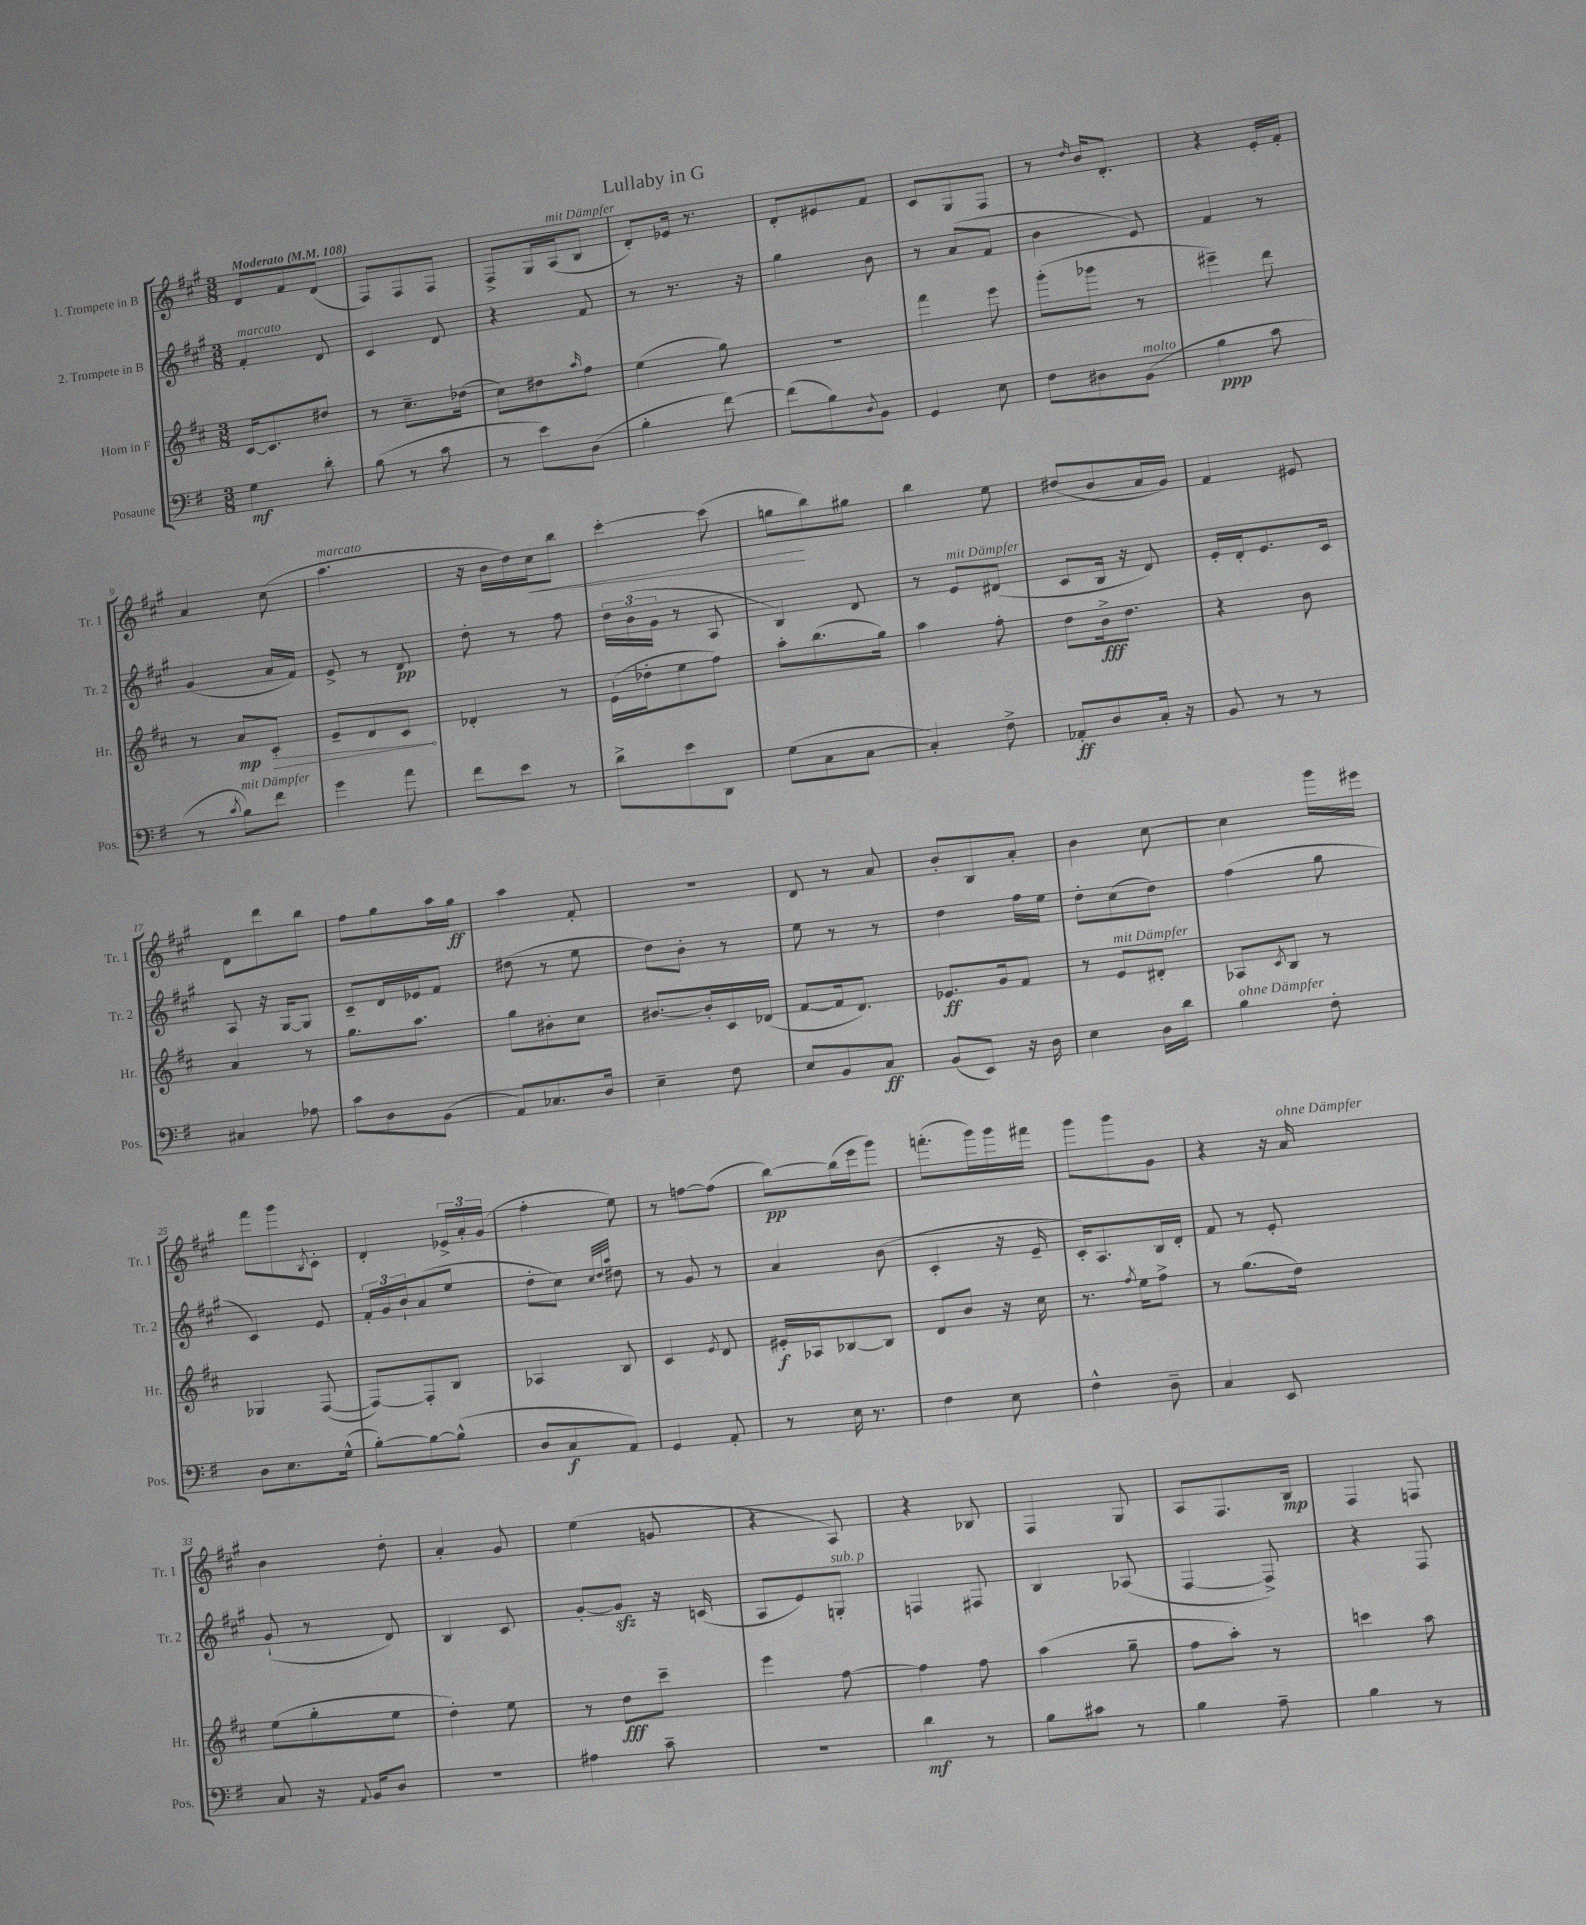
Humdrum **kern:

**kern	**dynam	**kern	**dynam	**kern	**dynam	**kern	**dynam
*part4	*part4	*part3	*part3	*part2	*part2	*part1	*part1
*staff4	*staff4	*staff3	*staff3	*staff2	*staff2	*staff1	*staff1
*I"Posaune	*	*I"Horn in F	*	*I"2. Trompete in B	*	*I"1. Trompete in B	*
*I'Pos.	*	*I'Hr.	*	*I'Tr. 2	*	*I'Tr. 1	*
*clefF4	*	*clefG2	*	*clefG2	*	*clefG2	*
*k[f#]	*	*k[f#c#]	*	*k[f#c#g#]	*	*k[f#c#g#]	*
*M3/8	*	*M3/8	*	*M3/8	*	*M3/8	*
*MM108	*	*MM108	*	*MM108	*	*MM108	*
=1	=1	=1	=1	=1	=1	=1	=1
!	!	!	!	!	!	!LO:TX:a:B:t=Moderato	!
!	!	!	!	!LO:TX:a:i:t=marcato	!	!	!
4G\	mf	[16c#/KL	.	4f#'/	.	8d/L	.
.	.	8.c#/]	.	.	.	.	.
.	.	.	.	.	.	8f#/	.
8d'\	.	8dd#X/J	.	8d/	.	(8d/J	.
=2	=2	=2	=2	=2	=2	=2	=2
(8B\	.	8r	.	4c#/	.	8F#/L)	.
8r	.	8.cc#~\L	.	.	.	8F#/	.
8c\	.	.	.	8d/	.	8F#/J	.
.	.	(16dd-X\Jk	.	.	.	.	.
=3	=3	=3	=3	=3	=3	=3	=3
8r	.	8cc#\L)	.	4r	.	8F#^/L	.
8e\L)	.	8dd#X\	.	.	.	16G#/L	.
!	!	!	!	!	!	!LO:TX:a:i:t=mit Dämpfer	!
.	.	.	.	.	.	(16A/J	.
.	.	16qqaa/	.	.	.	.	.
(8D\J	.	8ff#\J	.	8f#/	.	8B/J	.
=4	=4	=4	=4	=4	=4	=4	=4
4B'\	.	(4ee\	.	8r	.	8d'/L)	.
.	.	.	.	8.r	.	16e-X/Jk	.
.	.	.	.	.	.	8.r	.
[8f#\)	.	8gg\)	.	.	.	.	.
.	.	.	.	16r	.	.	.
=5	=5	=5	=5	=5	=5	=5	=5
(8f#\L]	.	4.r	.	4gg#\	.	8d'/L	.
8B\)	.	.	.	.	.	8e#X/	.
8qqD/	.	.	.	.	.	.	.
8BB\J	.	.	.	8b\	.	8f#/J	.
=6	=6	=6	=6	=6	=6	=6	=6
4GG/	.	4fff#\	.	8r	.	8c#/L	.
.	.	.	.	(8a/L	.	8G#/	.
8E\	.	8eee\	.	8f#/J	.	8F#/J	.
=7	=7	=7	=7	=7	=7	=7	=7
8F#\L	.	(8ggg'\L	.	4b\	.	8r	.
.	.	.	.	.	.	16qqdd/	.
8D#X\	.	8ggg-X\J	.	.	.	16b/KL	.
.	.	.	.	.	.	8.d'/J	.
!LO:TX:a:i:t=molto	!	!	!	!	!	!	!
(8BB\J	.	8r	.	8e/)	.	.	.
=8	=8	=8	=8	=8	=8	=8	=8
4B\	ppp	4eee#X~\)	.	4f#/	.	4r	.
8c\	.	8ddd\	.	8r	.	16e'/LL	.
.	.	.	.	.	.	16f#'/JJ	.
!!LO:LB:g=z
=9	=9	=9	=9	=9	=9	=9	=9
8r	.	8r	.	(4g#/	.	4a/	.
8qc/	.	.	.	.	.	.	.
!LO:TX:a:i:t=mit Dämpfer	!	!	!	!	!	!	!
8B\L)	.	8a/L	mp	.	.	.	.
!	!	!	!LO:HP:b	!	!	!	!
8f#\J	.	8c#'/J	>	16a/LL	.	(8cc#\	.
.	.	.	.	16f#/JJ)	.	.	.
=10	=10	=10	=10	=10	=10	=10	=10
!	!	!	!	!	!	!LO:TX:a:i:t=marcato	!
4g\	.	8e~/L	.	8e^/	.	4.aa\	.
.	.	8d/	.	8r	.	.	.
8a\	.	8c#/J	.	8d/	pp	.	.
.	.	.	]	.	.	.	.
=11	=11	=11	=11	=11	=11	=11	=11
8f#\L	.	4d-X'/	.	8dd'\	.	16r	.
.	.	.	.	.	.	16b\LL	.
8e\J	.	.	.	8r	.	16dd\)	.
!	!	!	!	!	!	!	!LO:HP:b
.	.	.	.	.	.	16cc#\J	<
8r	.	8r	.	8ff#\	.	8bb\J	.
=12	=12	=12	=12	=12	=12	=12	=12
8d^\L	.	(16e`\LL	.	24dd\LL	.	[4ccc#'\	.
.	.	.	.	(24b\	.	.	.
.	.	16dd-X'\J	.	.	.	.	.
.	.	.	.	24g#\JJ	.	.	.
8e\	.	8ee\	.	8r	.	.	.
8DD\J	.	8ff#\J)	.	8A/	.	(8ccc#\]	.
=13	=13	=13	=13	=13	=13	=13	=13
(8G\L	.	8aa'\L	.	4B/)	.	8ggn\L	.
8C\	.	(8.bb\	.	.	.	8bb\)	[
[8C\J	.	.	.	8d/	.	8gg#X\J	.
.	.	16gg\Jk)	.	.	.	.	.
=14	=14	=14	=14	=14	=14	=14	=14
4C'/])	.	4aa\	.	8r	.	4bb\	.
!	!	!	!	!LO:TX:a:i:t=mit Dämpfer	!	!	!
.	.	.	.	8e/L	.	.	.
8F#^\	.	8ff#'\	.	(8d#X/J	.	8ee\	.
=15	=15	=15	=15	=15	=15	=15	=15
8AA-X'/L	ff	8dd\L	.	8c#/L	.	(8dd#X/L	.
8D/	.	16b^\k	fff	16B/Jk	.	8b/	.
.	.	8.dd\J	.	16r	.	.	.
16C'/Jk	.	.	.	8d/)	.	16a/L	.
16r	.	.	.	.	.	16g#/JJ)	.
=16	=16	=16	=16	=16	=16	=16	=16
8BB/	.	4r	.	16e'/LL	.	4f#/	.
.	.	.	.	16d'/J	.	.	.
8r	.	.	.	8.e/	.	.	.
8r	.	8b\	.	.	.	8e#X/	.
.	.	.	.	16c#/Jk	.	.	.
!!LO:LB:g=z
=17	=17	=17	=17	=17	=17	=17	=17
4C#X/	.	4a/	.	8A/	.	8d\L	.
.	.	.	.	16r	.	8ddd\	.
.	.	.	.	[16G#/KL	.	.	.
8A-X\	.	8r	.	8G#/J]	.	8bb\J	.
=18	=18	=18	=18	=18	=18	=18	=18
8c\L	.	8.gg\L	.	8c#~/L	.	8ff#\L	.
8D\	.	.	.	16d/L	.	8gg#\	.
.	.	8.aa\J	.	16e-X/J	.	.	.
(8BB\J	.	.	.	8f#/J	.	16aa\L	.
.	.	.	.	.	.	16gg#\JJ	ff
=19	=19	=19	=19	=19	=19	=19	=19
8AA/L)	.	8gg\L	.	(8dd#X\	.	4aa\	.
8.C-X/	.	8b#X'\	.	8r	.	.	.
.	.	8cc#\J	.	8ee\	.	8f#'/	.
16D/Jk	.	.	.	.	.	.	.
=20	=20	=20	=20	=20	=20	=20	=20
4E~\	.	[8.b#X/L	.	8dd\L)	.	4.r	.
.	.	.	.	8b'\J	.	.	.
.	.	16b#'/L]	.	.	.	.	.
8F#\	.	16c#/	.	8r	.	.	.
.	.	(16d-X/JJ	.	.	.	.	.
=21	=21	=21	=21	=21	=21	=21	=21
8E/L	.	[8f#/L	.	8ee\	.	8d/	.
8BB/	.	16f#/k]	.	8r	.	8r	.
.	.	8.d/J)	.	.	.	.	.
8C/J	ff	.	.	8r	.	8a/	.
=22	=22	=22	=22	=22	=22	=22	=22
(8BB/L	.	8.e-X/L	ff	4dd\	.	8b'/L	.
8EE/J)	.	.	.	.	.	8B/	.
.	.	16g/k	.	.	.	.	.
16r	.	8f#/J	.	16ff#\LL	.	8a'/J	.
16D\	.	.	.	16ee\JJ	.	.	.
=23	=23	=23	=23	=23	=23	=23	=23
4E\	.	8r	.	8dd'\L	.	4b\	.
!	!	!LO:TX:a:i:t=mit Dämpfer	!	!	!	!	!
.	.	8e/L	.	(8cc#\	.	.	.
16D\LL	.	8d#X'/J	.	8dd\J)	.	[8cc#\	.
16d\JJ	.	.	.	.	.	.	.
=24	=24	=24	=24	=24	=24	=24	=24
!LO:TX:a:i:t=ohne Dämpfer	!	!	!	!	!	!	!
4B\	.	8A-X/L	.	(4ff#\	.	4cc#\]	.
.	.	8qc#/	.	.	.	.	.
.	.	8B/J	.	.	.	.	.
8F#'\	.	8r	.	8gg#\	.	16ggg#\LL	.
.	.	.	.	.	.	16eee#X\JJ	.
!!LO:LB:g=z
=25	=25	=25	=25	=25	=25	=25	=25
8D\L	.	4G-X/	.	4c#/)	.	8fff#\L	.
8.E\	.	.	.	.	.	8ggg#\	.
.	.	.	.	.	.	8qB/	.
.	.	([8F#/	.	8e/	.	8c#'\J	.
(16G^^\Jk	.	.	.	.	.	.	.
=26	=26	=26	=26	=26	=26	=26	=26
[8B'\L)	.	8F#/L_)	.	24f#'/LL	.	4d'/	.
.	.	.	.	24g#/	.	.	.
.	.	.	.	24b`/J	.	.	.
8B\_	.	8F#'/]	.	(8a/	.	.	.
(8B^^\J]	.	8B/J	.	8ee/J	.	24e-X^/LL	.
.	.	.	.	.	.	24a'/	.
.	.	.	.	.	.	(24g#/JJ	.
=27	=27	=27	=27	=27	=27	=27	=27
8D/L	.	4A-X/	.	8dd'\L	.	4ff#'\	.
8C/	f	.	.	8cc#\J)	.	.	.
.	.	.	.	32qqcc#/LLL	.	.	.
.	.	.	.	32qqdd/	.	.	.
.	.	.	.	32qqaa/JJJ	.	.	.
8AA/J)	.	8B/	.	8dd#X\	.	8ee\)	.
=28	=28	=28	=28	=28	=28	=28	=28
4GG/	.	4c#/	.	8r	.	8r	.
.	.	.	.	8g#/	.	[8ffn\L	.
.	.	8qe/	.	.	.	.	.
8AA'/	.	8d/	.	8r	.	(8ff\J]	.
=29	=29	=29	=29	=29	=29	=29	=29
8r	.	16e#X'/LL	f	4a/	.	[8bb\L)	pp
.	.	16A-X/J	.	.	.	.	.
16E\	.	[8B-X/	.	.	.	(16bb\L]	.
8.r	.	.	.	.	.	16eee\J	.
.	.	8B-/J]	.	(8b\	.	8ggg#\J)	.
=30	=30	=30	=30	=30	=30	=30	=30
4F#\	.	8d/L	.	4c#'/	.	(8.fffn'\L	.
.	.	8b/J	.	.	.	.	.
.	.	.	.	.	.	16ggg#\L)	.
8E\	.	16r	.	16r	.	16ggg#\	.
.	.	16cc#\	.	16e~/	.	16fff#X\JJ	.
=31	=31	=31	=31	=31	=31	=31	=31
4F#^^\	.	8.r	.	16c#'/KL)	.	8ggg#\L	.
.	.	.	.	8.A/	.	.	.
.	.	.	.	.	.	8ggg#\	.
.	.	8qff#/	.	.	.	.	.
.	.	16ee\KL	.	.	.	.	.
8D~\	.	8ff#^\J	.	16B/L	.	8g#\J	.
.	.	.	.	16d'/JJ	.	.	.
=32	=32	=32	=32	=32	=32	=32	=32
4C/	.	8r	.	8f#/	.	4r	.
.	.	(8.gg\L	.	8r	.	.	.
8EE/	.	.	.	8e'/	.	16r	.
!	!	!	!	!	!	!LO:TX:a:i:t=ohne Dämpfer	!
.	.	16dd\Jk)	.	.	.	16a/	.
!!LO:LB:g=z
=33	=33	=33	=33	=33	=33	=33	=33
8C/	.	(8ee\L	.	(8g#`/	.	4b\	.
16r	.	8gg'\	.	8r	.	.	.
8qqAA/	.	.	.	.	.	.	.
16BB/KL	.	.	.	.	.	.	.
8D/J	.	8ee\J	.	8d/)	.	8dd'\	.
=34	=34	=34	=34	=34	=34	=34	=34
4.r	.	4dd'\)	.	4B/	.	4a'/	.
.	.	8ee\	.	8c#/	.	8g#/	.
=35	=35	=35	=35	=35	=35	=35	=35
4A#X\	.	8r	.	[8g#'/L	.	(4ee\	.
.	.	8dd\L	fff	8g#zz/J]	.	.	.
8c~\	.	8ccc#~\J	.	16r	.	8gn/	.
.	.	.	.	(16cn/	.	.	.
=36	=36	=36	=36	=36	=36	=36	=36
4.r	.	4eee\	.	8A/L	.	4r	.
.	.	.	.	8e/)	.	.	.
!	!	!	!	!LO:TX:a:i:t=sub. p	!	!	!
.	.	[8ff#\	.	8Gn'/J	.	8A/)	.
=37	=37	=37	=37	=37	=37	=37	=37
4d\	mf	4ff#\]	.	4Fn/	.	4r	.
8r	.	8ff#\	.	8F#X/	.	8B-X/	.
=38	=38	=38	=38	=38	=38	=38	=38
8B\L	.	(4aa\	.	4B/	.	4F#/	.
8c#X\J	.	.	.	.	.	.	.
8r	.	8gg~\	.	(8A-X/	.	8G#/	.
=39	=39	=39	=39	=39	=39	=39	=39
4B\	.	8ff#\L	.	[4F#/	.	8A/L	.
.	.	8aa'\J)	.	.	.	8.F#/	.
8A~\	.	8r	.	8F#^/])	.	.	.
.	.	.	.	.	.	16B/Jk	mp
=40	=40	=40	=40	=40	=40	=40	=40
4B\	.	4cccn\	.	4r	.	4F#/	.
8r	.	8aa\	.	8F#/	.	8Fn/	.
==	==	==	==	==	==	==	==
*-	*-	*-	*-	*-	*-	*-	*-
